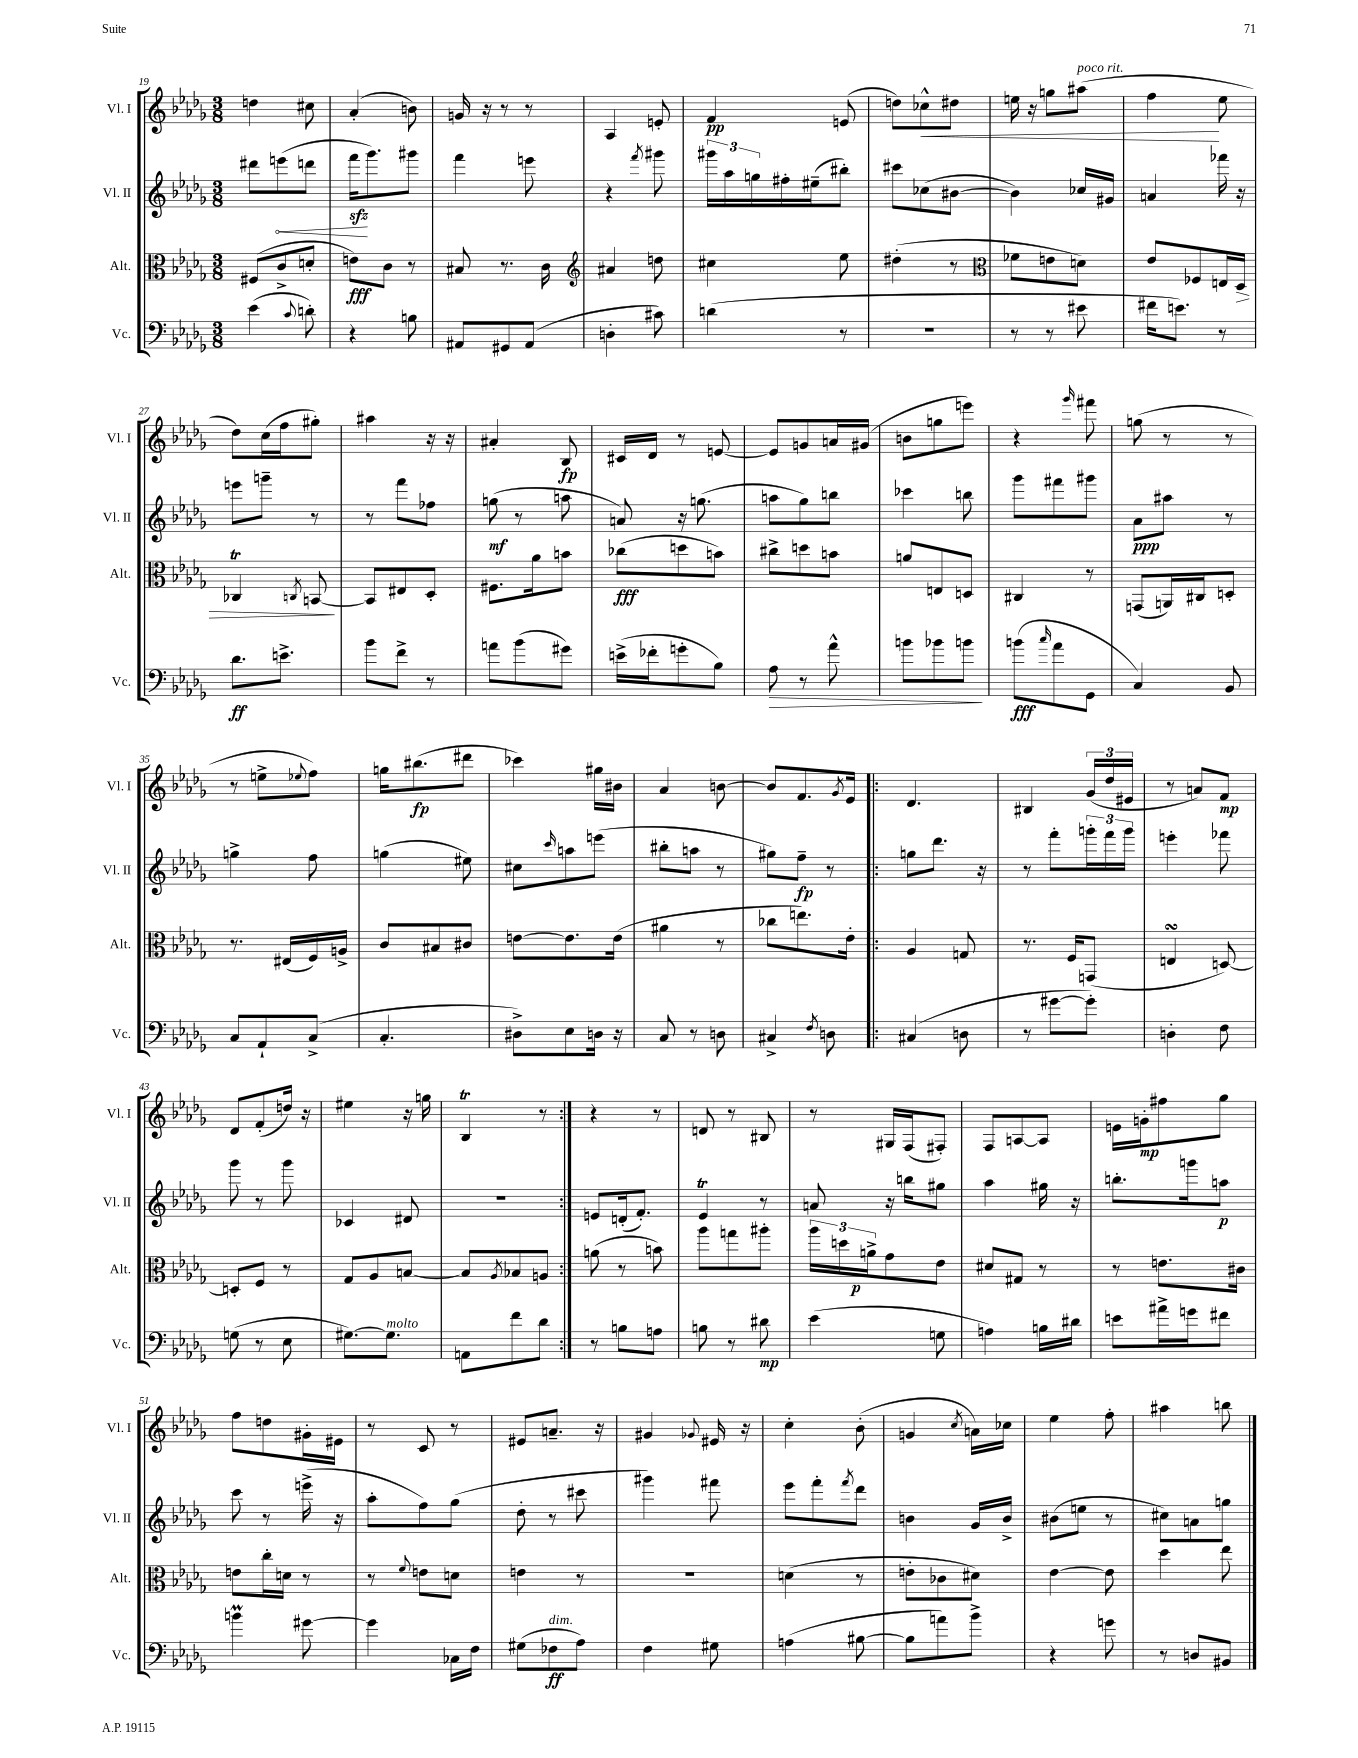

**kern	**kern	**kern	**kern
*staff4	*staff3	*staff2	*staff1
*clefF4	*clefC3	*clefG2	*clefG2
*k[b-e-a-d-g-]	*k[b-e-a-d-g-]	*k[b-e-a-d-g-]	*k[b-e-a-d-g-]
*M3/8	*M3/8	*M3/8	*M3/8
(4e-	(8F#	8ddd#	4dd
.	8c^	(8eee	.
8qqc	.	.	.
8d')	8d'	8ddd	8cc#
=	=	=	=
4r	8e)	16fff	(4a-'
.	.	8.ggg-)	.
.	8c	.	.
8B	8r	8ggg#	8b)
=	=	=	=
8AA#	8B#	4fff	16g
.	.	.	16r
8GG#	8.r	.	8r
(8AA#	.	8eee	8r
.	16c	.	.
=	=	=	=
*	*clefG2	*	*
4D'	4a#	4r	4A-
.	.	8qfff	.
8c#)	8dd	8ggg#	8e'
=	=	=	=
(4d	4cc#	24ggg#	4f
.	.	24aa-	.
.	.	24gg	.
.	.	16ff#'	.
.	.	(16ee#~	.
8r	8ee-	8bb#')	(8e
=	=	=	=
4.r	(4dd#'	8ccc#	8dd)
.	.	(8cc-	8cc-^^
.	8r	[8b#	8dd#
=	=	=	=
*	*clefC3	*	*
8r	8f-	4b#])	16ee
.	.	.	16r
8r	8e	.	8gg
8e#	8d)	16cc-	(8aa#
.	.	16g#	.
=	=	=	=
16f#	8e-	4a	4ff
8.e)	.	.	.
.	8F-	.	.
8r	16E	16fff-	8ee-
.	16D-	16r	.
=	=	=	=
8.d-	4C-	8eee	8dd-)
.	.	8ggg~	(16cc
8.e^	.	.	16ff
.	8qC	.	.
.	[8BB	8r	8gg#')
=	=	=	=
8b-	8BB]	8r	4aa#
8f^	8E#	8fff	.
8r	8D-'	8ff-	16r
.	.	.	16r
=	=	=	=
8a	8.F#	(8gg	4a#'
(8b-	.	8r	.
.	16a-	.	.
8g#)	8b	8aa	8B-
=	=	=	=
(16e^	(8cc-	8a)	16c#
16f-'	.	.	16d-
8g'	8dd	16r	8r
.	.	(8.gg	.
8B-)	8b)	.	[8e
=	=	=	=
8A-	8cc#^	8aa	8e]
8r	8dd	8gg-)	8g
8a-^^	8b	8bb	16a
.	.	.	(16g#
=	=	=	=
8b	8a	4ccc-	8b
8b-	8E	.	8gg
8b	8D	8bb	8eee)
=	=	=	=
(8b	4C#	8ggg-	4r
16qqcc	.	.	.
8a-	.	8fff#	.
.	.	.	16qqggg-
8GG-	8r	8ggg#	8fff#
=	=	=	=
4C)	(8GG	8a-	(8gg
.	16AA)	8aa#	8r
.	16C#	.	.
8BB-	8D'	8r	8r
=	=	=	=
8C	8.r	4gg^	8r
8AA-`	.	.	8ee^
.	(16E#	.	.
.	.	.	8qqee-
(8C^	16F)	8ff	8ff)
.	16A^	.	.
=	=	=	=
4.C'	8c	(4gg	16gg
.	.	.	(8.bb#
.	8B#	.	.
.	8c#	8ee#)	8ddd#
=	=	=	=
8D#^)	[8e	8cc#	4ccc-)
.	.	16qqccc	.
8E-	8.e]	8aa	.
16D	.	(8eee	16gg#
16r	(16e	.	16b#
=	=	=	=
8C	4a#	8bb#'	4a-
8r	.	8aa	.
8D	8r	8r	[8b
=	=	=	=
4C#^	8cc-	8gg#)	8b]
.	8.ee)	8ff~	8.f
8qF	.	.	.
8D	.	8r	.
.	.	.	8qg-
.	16e-'	.	16e-
=!|:	=!|:	=!|:	=!|:
(4C#	4A-	8gg	4.d-
.	.	8.ddd-	.
8D	8G	.	.
.	.	16r	.
=	=	=	=
8r	8.r	8r	4B#
[8g#	.	8fff'	.
.	16F	.	.
8g#'])	(8GG	24ggg'	(24g-
.	.	24fff	24dd-
.	.	24ggg	24e#
=	=	=	=
4D'	4E	4eee'	8r
.	.	.	8a)
8F	[8D)	8fff-	8f
=	=	=	=
(8G	8D']	8ggg-	8d-
8r	8F	8r	(8f'
8E-	8r	8ggg-	16dd)
.	.	.	16r
=	=	=	=
[8.G#)	8G-	4c-	4ee#
.	8A-	.	.
8.G#]	.	.	.
.	[8B	8d#	16r
.	.	.	16gg
=	=	=	=
8AA	8B]	4.r	4B-
.	8qA-	.	.
8f	8B-	.	.
8d-	8A	.	8r
=:|!	=:|!	=:|!	=:|!
8r	(8a	8e	4r
8B	8r	(16d'	.
.	.	8.f')	.
8A	8b)	.	8r
=	=	=	=
8B	8aa-	4e-	8d
8r	8gg	.	8r
8d#	8aa#'	8r	8B#
=	=	=	=
(4e-	24aa-	8a	8r
.	24dd	.	.
.	24a^	.	.
.	8g-	16r	16G#
.	.	16bb	(16F
8G	8e-	8gg#	8F#')
=	=	=	=
4A)	8d#	4aa-	8F
.	8G#	.	[8A
16B	8r	16gg#	8A]
16d#	.	16r	.
=	=	=	=
8e	8r	8.bb'	16e
.	.	.	16g'
16a#^	8.e	.	8ff#
16g	.	16ggg	.
8f#	.	8aa	8gg-
.	16c#	.	.
=	=	=	=
4b	8e	8ccc	8ff
.	16cc'	8r	8dd
.	16d	.	.
[8g#	8r	(16eee^	16g#'
.	.	16r	16e#
=	=	=	=
4g#]	8r	8aa-'	8r
.	8qqf	.	.
.	8e	8ff)	8c
16C-	8d	(8gg-	8r
16F	.	.	.
=	=	=	=
(8G#	4e	8dd-'	8e#
8F-	.	8r	8.a~
8A-)	8r	8ccc#	.
.	.	.	16r
=	=	=	=
4F	4.r	4ggg#)	4g#
.	.	.	8qqg-
8G#	.	8fff#	16e#
.	.	.	16r
=	=	=	=
(4A	(4d	8eee-	4cc'
.	.	8fff'	.
.	.	8qfff	.
[8B#	8r	8ddd-	(8b-'
=	=	=	=
8B#]	8e'	4b	4g
8a)	8c-	.	.
.	.	.	8qcc
8b-^	8d#)	16g-	16a)
.	.	16b^	16cc-
=	=	=	=
4r	[4e-	(8b#	4ee-
.	.	8ee	.
8g	8e-]	8r	8ff'
=	=	=	=
8r	4dd-	8cc#)	4aa#
8D	.	8a	.
8BB#	8ee-	8gg	8bb
==	==	==	==
*-	*-	*-	*-
